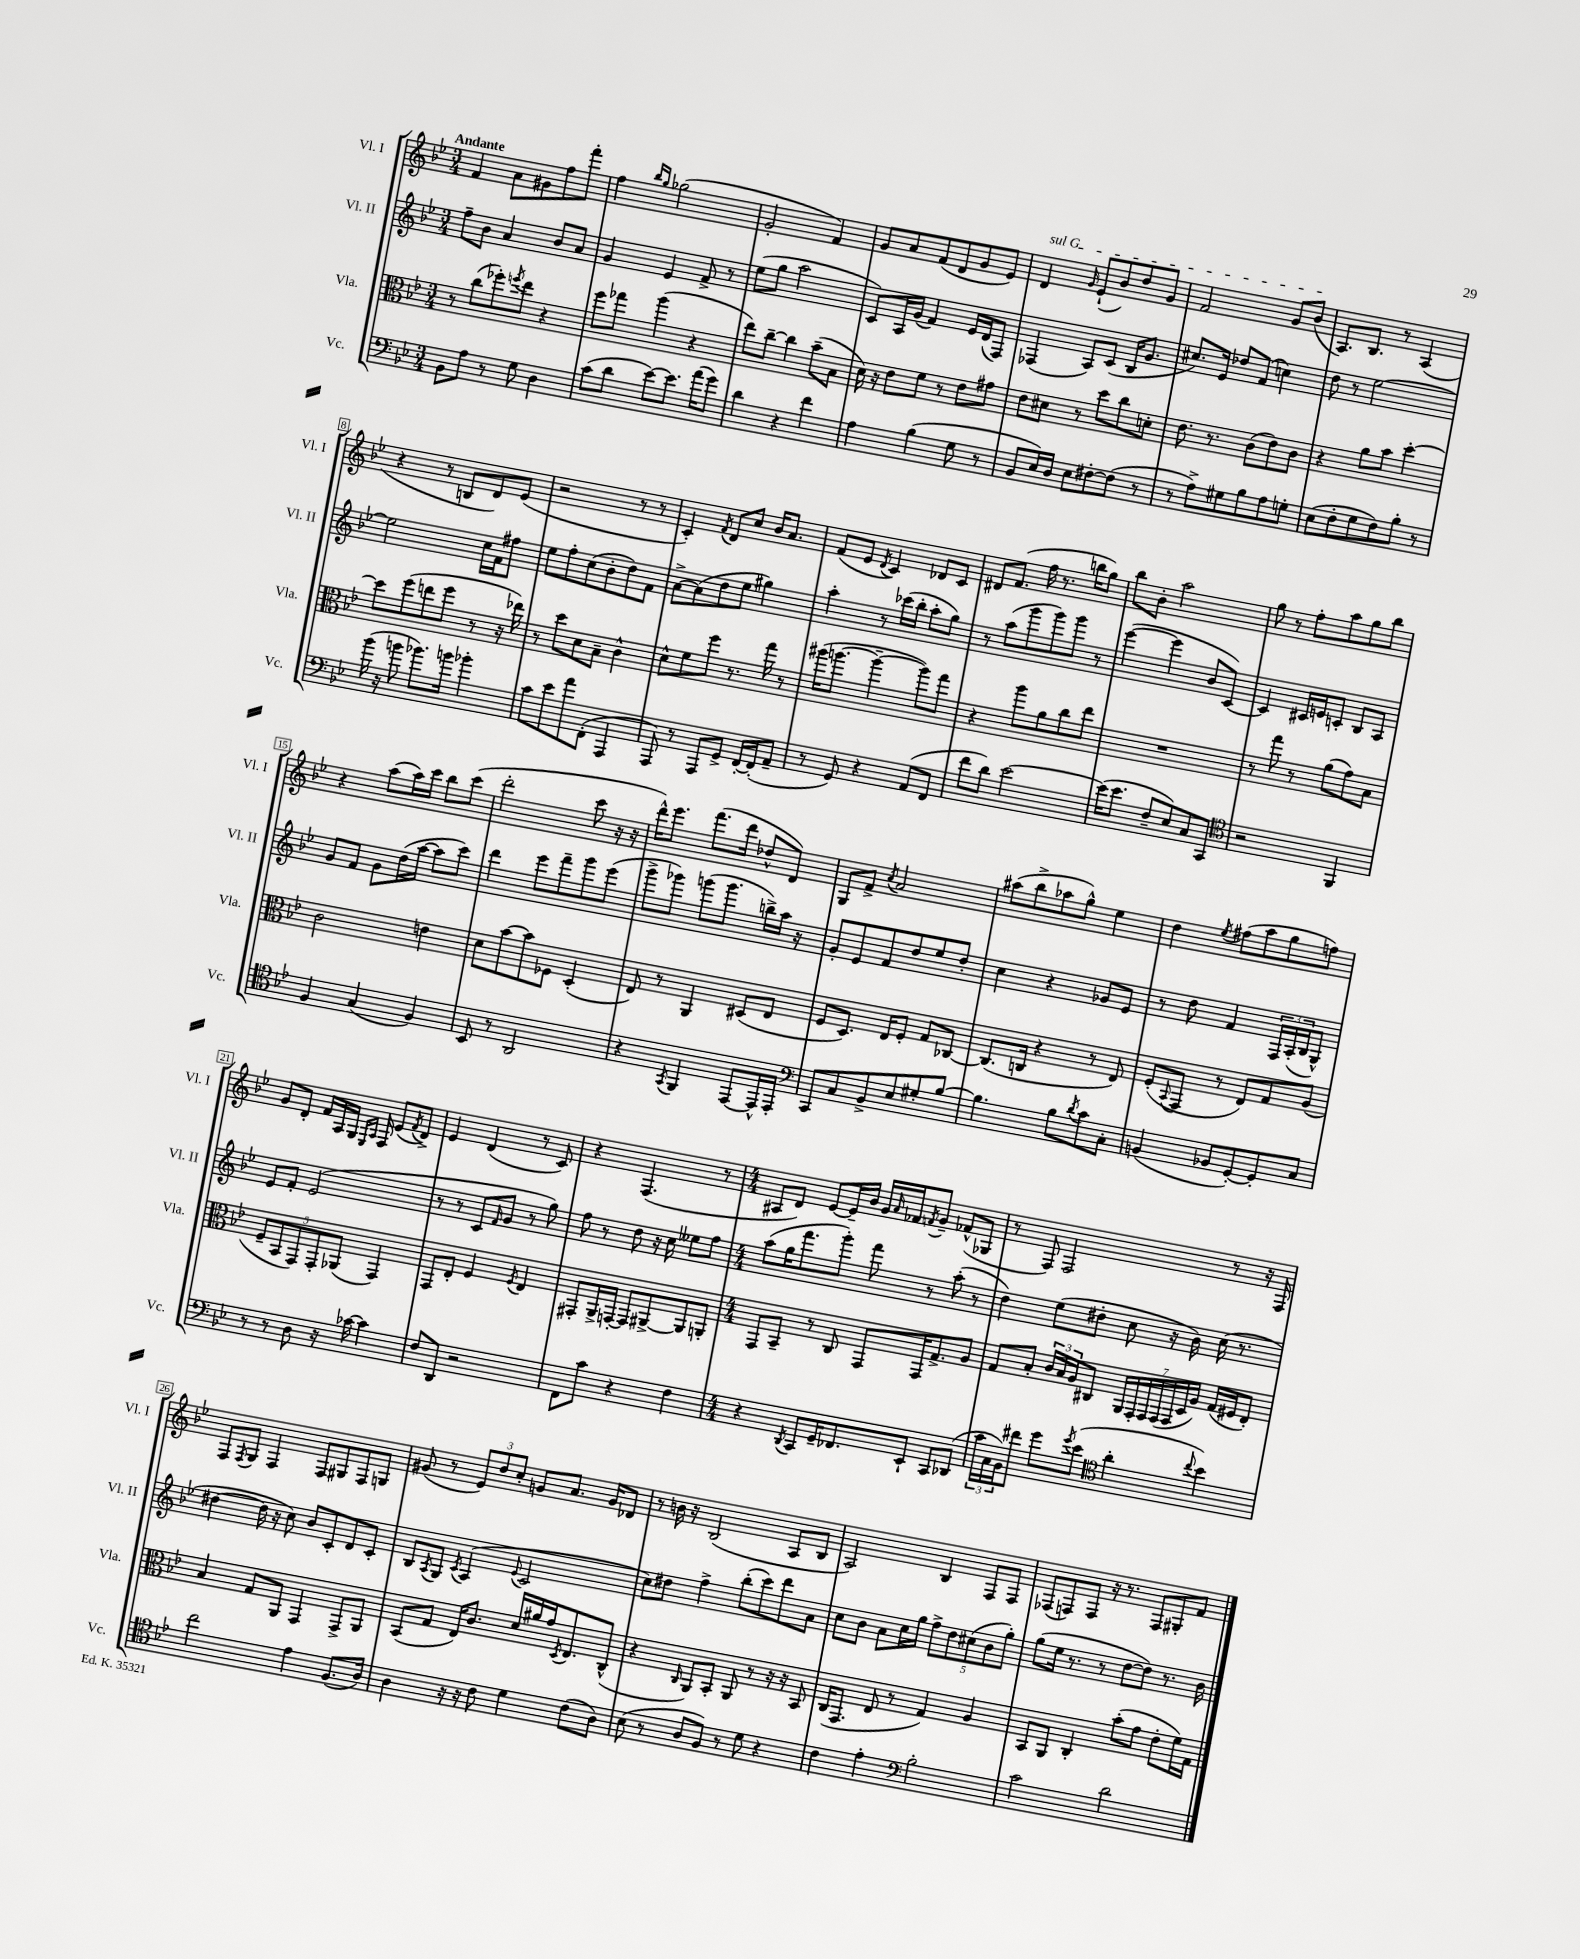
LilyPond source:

<<
\new StaffGroup <<
\new Staff = "s0" \with { instrumentName = "Vl. I" shortInstrumentName = "Vl. I" } {
    \clef treble \key bes \major \numericTimeSignature \time 3/4 \tempo "Andante"
    f'4 a'8 gis'8 f''8 f'''8-. |
    f''4 \grace { bes''16 g''16 } ges''2( |
    g'2-. f'4) |
    g'8 a'8 f'8( d'8 g'8 ees'8) |
    \once \override TextSpanner.bound-details.left.text = \markup { \italic "sul G" } d'4\startTextSpan \grace { g'16 } ees'8-!( bes'8) d''8 g'8 |
    f'2 g'8 bes'8\stopTextSpan( |
    a8.) bes8. r8 a4( |
    r4 r8 b8 d'8) ees'8( |
    r2 r8 r8 |
    c'4-.) \acciaccatura { f'8 } d'8 c''8 bes'16 a'8. |
    f'8( ees'8 \acciaccatura { d'8 } c'4) des'8 c'8 |
    dis'8 f'8.( f''16 r8. b''16 g''8) |
    bes''8 bes'8-. a''2 |
    g''8 r8 f''8-. a''8 g''8 bes''8 |
    r4 a''8( a''16) c'''16 bes''8 c'''8( |
    d'''2-. c'''8 r16 r16 |
    d'''16-^) ees'''8. f'''8.( d'''16 des''8-^ d'8) |
    g8 f'8-> \acciaccatura { c''8 } a'2 |
    ais''8( bes''8-> aes''8 g''8-^) ees''4 |
    d''4 \acciaccatura { ees''8 } fis''8( a''8 g''8 f''8) |
    g'8 d'8-. f'16 a16 g16 \grace { ees16 a16 } f16 ees'8( \acciaccatura { f'8 } d'8->) |
    ees'4 d'4( r8 c'8) |
    r4 f4.( r8 |
    \numericTimeSignature \time 4/4 ais8 d'8) ees'8~ ees'16-- bes'16 g'16 \grace { a'16 } fes'16 \acciaccatura { f'8 } g'8-- fes'8-^( ges8 |
    r8 f8) f2 r8 r16 f16 |
    f8 \acciaccatura { f8 } g8 f4 f8 gis8 f8 g8 |
    gis'8( r8 \tuplet 3/2 { ees'8) d''8 c''8-. } g'8 a'8. g'16 des'8 |
    r8 b'16 r16 bes2( a8 bes8 |
    a2) bes4 f8 f8 |
    fes8( f8) f8 r16 r8. f8 gis8-. f'8 \bar "|." |
}
\new Staff = "s1" \with { instrumentName = "Vl. II" shortInstrumentName = "Vl. II" } {
    \clef treble \key bes \major \numericTimeSignature \time 3/4
    f''8-- bes'8 a'4 bes'8 a'8 |
    g'4 ees'4 f'8-> r8 |
    ees''8( g''8 a''2 |
    c'8) a16 g'16( f'4) ees'16 d'16( f8) |
    fes4( a8) c'8( bes16 g'8. |
    cis''8.) ees'16 des''8 f'8( c''4) |
    d''8 r8 ees''2~ |
    ees''2 c''16 f'16 fis''8 |
    ees''8 f''8-. c''8( bes'8-. d''8) f'8 |
    a'8~-> a'8( d''8 ees''8 gis''4) |
    a''4-. r8 ces'''16( bes''16-. a''8-. g''8) |
    r8 a''8( g'''8 g'''8) g'''8 r8 |
    ees'''4~( ees'''4 bes'8 c'8~) |
    c'4 cis'16 e'16 c'8-. bes8 a8 |
    g'8 f'8 g'8 d''16( a''16~ a''8 c'''8) |
    d'''4 ees'''8 f'''8-- g'''8 ees'''8( |
    g'''8-> ges'''8) g'''8( g'''8. b''16->) a''16 r16 |
    g'8-. ees'8 f'8 d''8 ees''8 d''8-. |
    c''4 r4 ges'8 ees'8 |
    r8 d''8 f'4 \tuplet 3/2 { f16 a16-.( bes16 } g8-^) |
    ees'8 f'8-. ees'2( |
    r8 r8 c'8 \grace { f'16 } g'8 r8 g''8) |
    f''8 r8 d''8 r16 c''16 eeses''8 f''8 |
    \numericTimeSignature \time 4/4 a''8( g''16 f'''8. g'''8-.) f'''8 r8 a''8-.( r8 |
    d''4) ees''8( dis''8-. c''8 r16 bes'16) c''16( r8. |
    dis''4~ dis''16 r16 c''8) bes'8 c'8-. d'8 c'8-. |
    bes8 \acciaccatura { a8 } g8 \acciaccatura { c'8 } a4( \appoggiatura { ees'8 } c'2 |
    c''8) dis''8 f''4-> bes''8-.( c'''8) d'''8 a'8 |
    c''8 bes'8 a'8 c''16 g''16 \tuplet 5/4 { f''8-> d''8 cis''8( bes'8 g''8-.) } |
    g''8( ees''16 r8. r8 d''8~ d''8) r8. bes'16 \bar "|." |
}
\new Staff = "s2" \with { instrumentName = "Vla." shortInstrumentName = "Vla." } {
    \clef alto \key bes \major \numericTimeSignature \time 3/4
    r8 c''8( fes''8-.) \acciaccatura { f''8 } ees''8 r4 |
    f''8 ges''8 a''4( r4 |
    ees''8) c''8~-- c''4 bes'8--( bes8 |
    d'16) r16 ees'8 f'8 r8 ees'8 gis'8 |
    ees'8 dis'8 r8 d''8 c''8 d'8-. |
    ees'8. r8. c'8( ees'8) c'8 |
    r4 a'8 bes'8 d''4~-. |
    d''8 f''8( e''8 f''8 r8 r16 ees''16) |
    r8 d''8 d'8 bes8-- c'4-^ |
    d'8-^ f'8 f''8 r8. g''16 r8 |
    ais''16( a''8.~ a''4~-- a''8) g''8 |
    r4 a''8 a'8 c''8 ees''8 |
    R2. |
    r8 g''8 r8 a'8( g'8) bes8 |
    c'2 e'4 |
    d'8 bes'8~ bes'8 fes8 d4-.( |
    ees8) r8 a,4 dis8( ees8 |
    f8 d8.) ees16 f8-. g8 ces8~ |
    ces8.( c16 r4 r8 ees8) |
    f8-.( \appoggiatura { bes,8 } g,8 r8 ees8) g8 a8( |
    \tuplet 5/4 { f8-- bes,8 g,8) g,8-. aes,8( } g,4) |
    g,8 ees8-. f4 \acciaccatura { f8 } ees4 |
    gis,8-. a,16-> g,16~-. g,8 ais,8~-> ais,8 a,8-. |
    \numericTimeSignature \time 4/4 g,8 bes,8-- r8 c8 g,8 g,16 g8.-> a8 |
    g8 bes8-. \tuplet 3/2 { c'16 bes16 a16 } cis8 \tuplet 7/4 { a,16 g,16-. g,16 g,16( g,16 d16 a16) } g16( fis16 ees8-.) |
    bes4 g8 a,8 g,4 g,8-> a,8 |
    bes,8( g8 ees16) c'8. d'16 ais'16 g'16 \acciaccatura { d8 } ees8. c8-^( |
    r4 \grace { c16 } a,8) bes,8-. a,8 r8 r16 r16 bes,8 |
    c16( g,8. ees8 r8 g4) a4 |
    bes,8 a,8 c4-. bes'8-.( g'8 ees'8-. f'16) g16 \bar "|." |
}
\new Staff = "s3" \with { instrumentName = "Vc." shortInstrumentName = "Vc." } {
    \clef bass \key bes \major \numericTimeSignature \time 3/4
    bes,8 a8 r8 g8 d4 |
    c'8( d'8 ees'8~) ees'8. a'16( g'8) |
    d'4 r4 f'4 |
    a4 bes4( g8 r8 |
    bes,8 ees16) d16 ees8 fis8~-. fis8( r8 |
    r8 a8->) gis8 bes8 a8 g8-. |
    ees8( f8-. g8 f8) bes8-. r8 |
    bes'16( r16 b'8 bes'8.) b'16 bes'4-. |
    c'8 ees'8 a'8 f,8-.( a,,4 |
    a,,8) r8 a,,8 g,8-> f,16~-. f,16-.( a,8-- |
    r8 g,8) r4 a,8( f,8 |
    f'8 d'8) ees'2~ |
    ees'16( ees'8. f8-- ees8) c8 c,8 |
    \clef tenor r2 f,4 |
    f4 g4( f4) |
    bes,8 r8 a,2 |
    r4 \acciaccatura { g,8 } f,4 ees,8~ ees,16-^ ees,16-. |
    \clef bass c,8 c8 bes,8-> ees8 gis8-. bes8~ |
    bes4. bes8 \acciaccatura { d'8 } c'8 c8-. |
    b,4( bes,8 g,8~-.) g,8-. c8 |
    r8 r8 d8 r16 ces'16~ ces'4 |
    f8 d,8 r2 |
    f,8 c'8 r4 f4 |
    \numericTimeSignature \time 4/4 r4 \acciaccatura { d,8 } c,8 g,16-- fes,8. ees,8-! c,8 des,8( |
    \tuplet 3/2 { c'16 c16 bes,16) } fis'8 g'8 \acciaccatura { g'8 } ees'8( \clef tenor a'4-. \appoggiatura { c''8 } bes'4) |
    c''2 ees'4 f8.( a16) |
    a4 r16 r16 c'8 d'4 c'8( a8) |
    bes8( r8 a8 f8) r8 d'8 r4 |
    c'4 ees'4-. \clef bass bes2-. |
    c'2 d'2 \bar "|." |
}
>>
>>
\layout { \context { \Score \override BarNumber.stencil = #(make-stencil-boxer 0.1 0.3 ly:text-interface::print) } }
